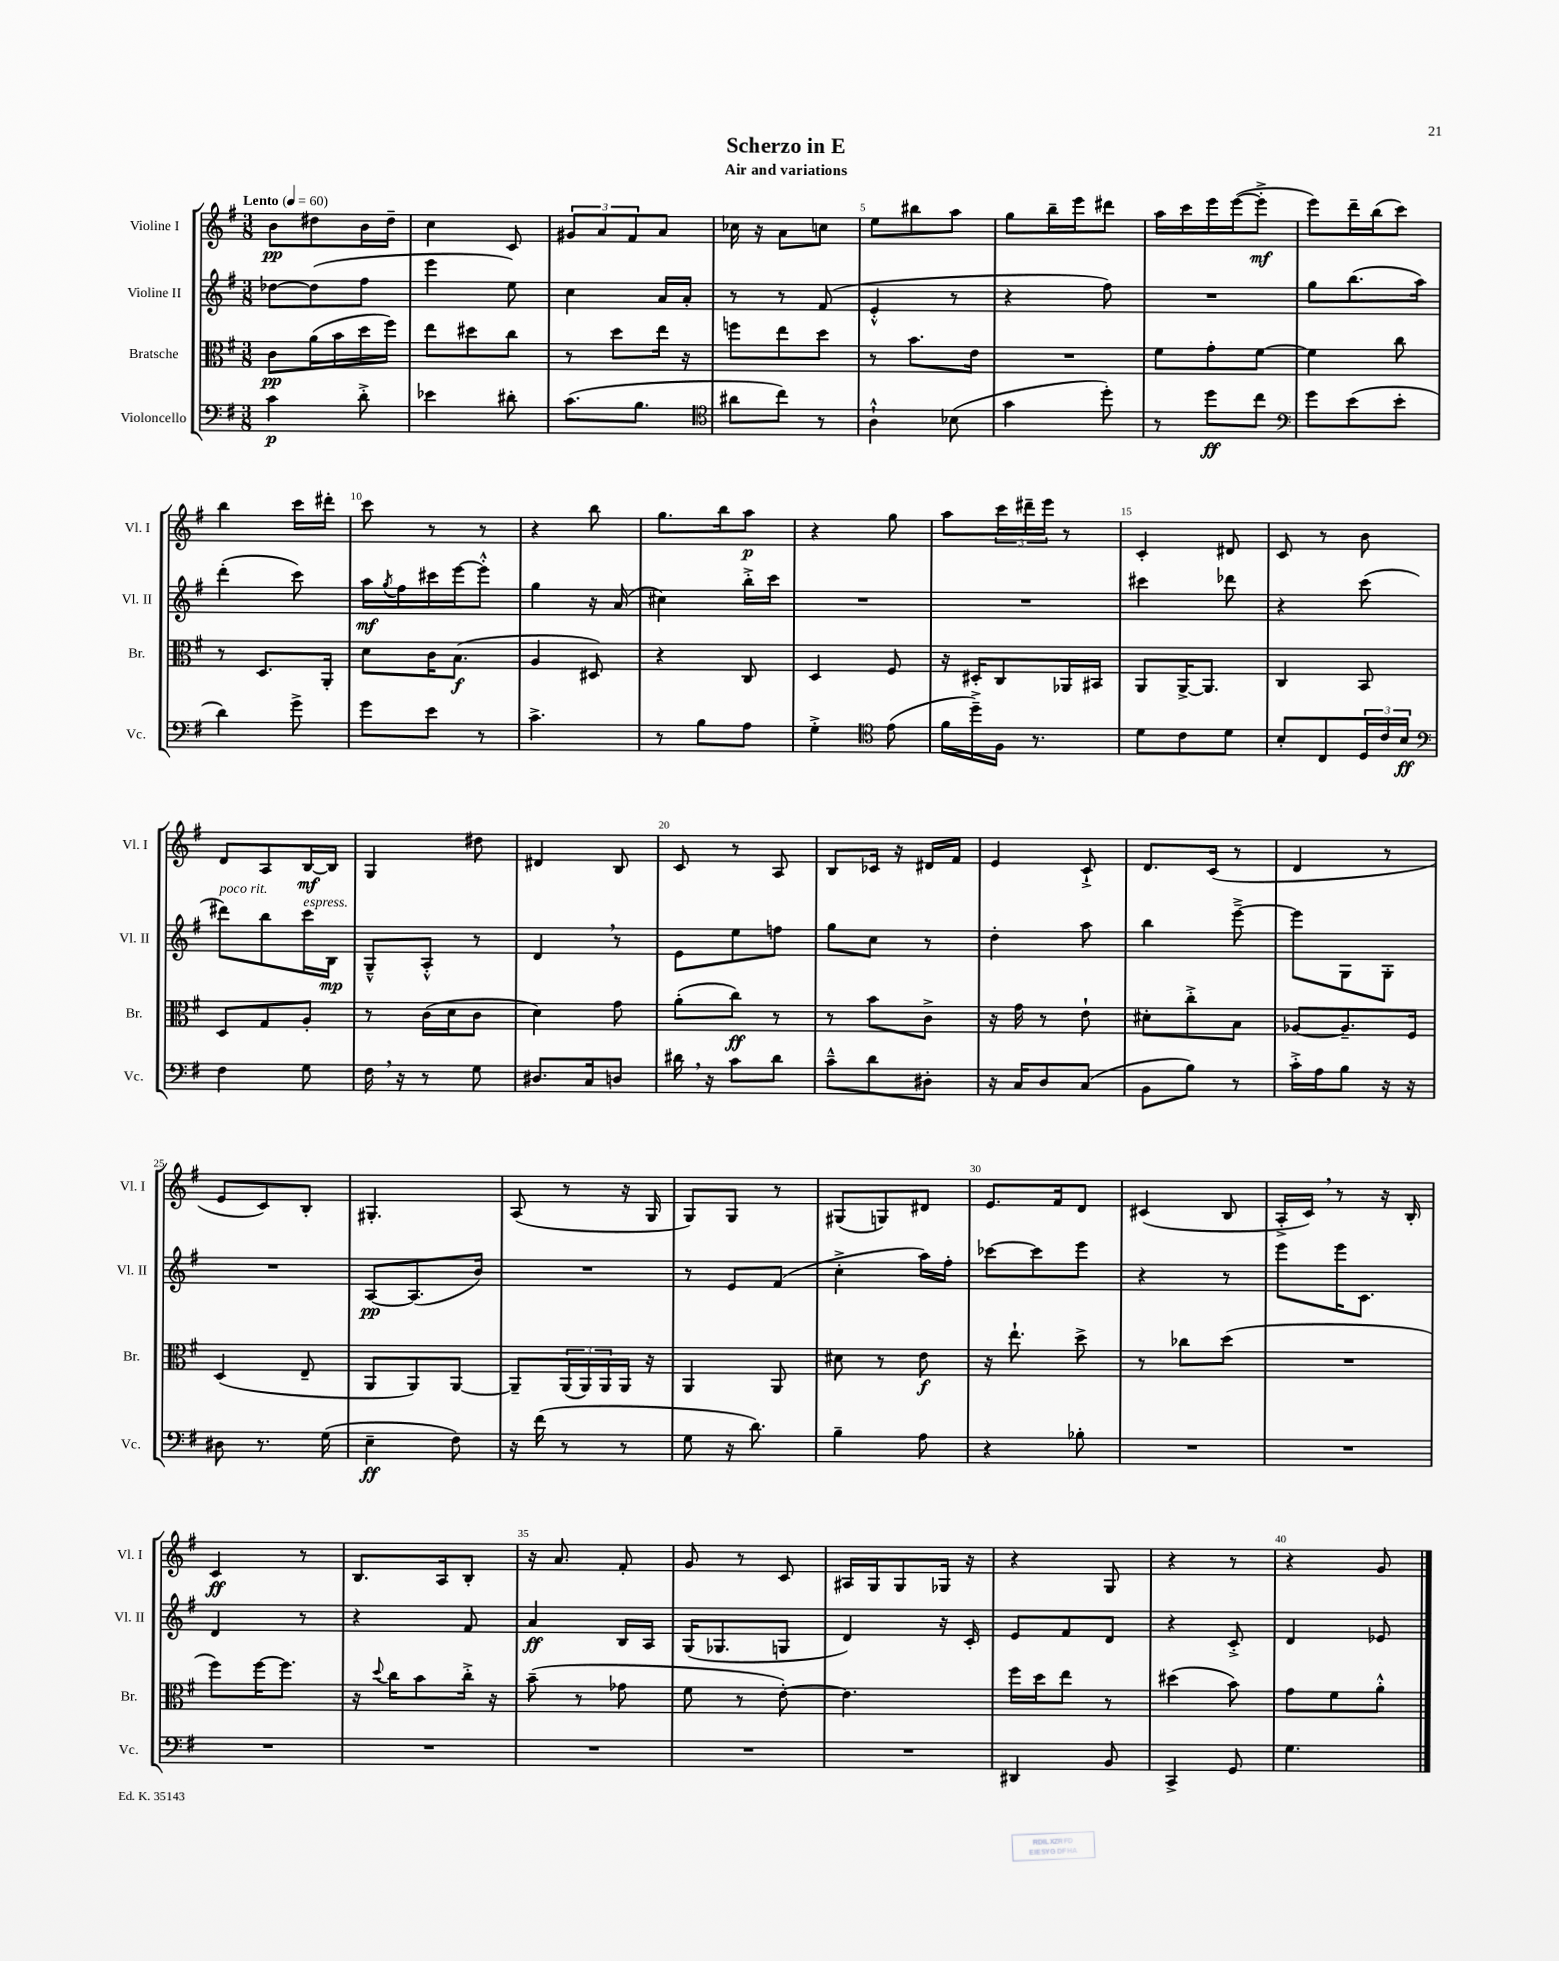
\header { title = "Scherzo in E" subtitle = "Air and variations" }
<<
\new StaffGroup <<
\new Staff = "s0" \with { instrumentName = "Violine I" shortInstrumentName = "Vl. I" } {
    \clef treble \key g \major \numericTimeSignature \time 3/8 \tempo "Lento" 4 = 60
    b'8\pp dis''8 b'16 dis''16-- |
    c''4 c'8 |
    \tuplet 3/2 { gis'8 a'8 fis'8 } a'8 |
    ces''16 r16 a'8 c''8 |
    e''8 bis''8 a''8 |
    g''8 b''16-- e'''16 dis'''8 |
    a''16 c'''16 e'''16 e'''16~( e'''8-.->\mf |
    e'''8) d'''16-- b''16( c'''8) |
    b''4 c'''16 dis'''16-. |
    c'''8 r8 r8 |
    r4 b''8 |
    g''8. b''16 a''8\p |
    r4 g''8 |
    a''8 \tuplet 3/2 { c'''16 dis'''16-- e'''16 } r8 |
    c'4-. dis'8 |
    c'8 r8 b'8 |
    d'8 a8 b16~\mf b16 |
    g4 dis''8 |
    dis'4 b8 |
    c'8 r8 a8 |
    b8 ces'16 r16 dis'16 fis'16 |
    e'4 c'8-!-> |
    d'8. c'16( r8 |
    d'4 r8 |
    e'8 c'8) b8-. |
    gis4.-. |
    a8( r8 r16 g16 |
    g8) g8 r8 |
    gis8( g8) dis'8 |
    e'8. fis'16 d'8 |
    cis'4( b8 |
    a16-.-> c'16) \breathe r8 r16 b16-. |
    c'4\ff r8 |
    b8. a16 b8-. |
    r16 a'8. fis'8-. |
    g'8 r8 c'8 |
    ais16 g16 g8 ges16 r16 |
    r4 g8 |
    r4 r8 |
    r4 g'8 \bar "|." |
}
\new Staff = "s1" \with { instrumentName = "Violine II" shortInstrumentName = "Vl. II" } {
    \clef treble \key g \major \numericTimeSignature \time 3/8
    des''8~ des''8( fis''8 |
    e'''4 e''8) |
    c''4 a'16 a'16-. |
    r8 r8 fis'8( |
    e'4-.-^ r8 |
    r4 fis''8) |
    R4. |
    g''8 b''8.( a''16) |
    d'''4-.( c'''8) |
    a''16\mf \acciaccatura { g''8 } fis''16 cis'''16 e'''16~ e'''8-.-^ |
    g''4 r16 a'16( |
    cis''4) b''16-.-> c'''16 |
    R4. |
    R4. |
    cis'''4 des'''8 |
    r4 c'''8( |
    dis'''8^\markup { \italic "poco rit." }) b''8 c'''16^\markup { \italic "espress." } b16\mp |
    g8---^ a8-.-^ r8 |
    d'4 \breathe r8 |
    e'8 e''8 f''8 |
    g''8 c''8 r8 |
    d''4-. a''8 |
    b''4 e'''8~---> |
    e'''8 g8 g8-. |
    R4. |
    a8~\pp a8.( b'16) |
    R4. |
    r8 e'8 fis'8( |
    c''4-.-> a''16) fis''16-. |
    ces'''8~ ces'''8 e'''8 |
    r4 r8 |
    e'''8 e'''16 c'8. |
    d'4 r8 |
    r4 fis'8 |
    a'4\ff b16 a16 |
    g16( ges8. g8 |
    d'4) r16 c'16-. |
    e'8 fis'8 d'8 |
    r4 c'8-.-> |
    d'4 ees'8 \bar "|." |
}
\new Staff = "s2" \with { instrumentName = "Bratsche" shortInstrumentName = "Br." } {
    \clef alto \key g \major \numericTimeSignature \time 3/8
    c'8\pp a'16( b'16 d''16 fis''16) |
    e''8 dis''8 c''8 |
    r8 d''8 e''16 r16 |
    f''8 e''8 d''8 |
    r8 b'8. e'16 |
    R4. |
    fis'8 g'8-. fis'8~ |
    fis'4 c''8 |
    r8 d8. a,16-. |
    d'8 c'16 b8.\f( |
    a4 dis8) |
    r4 c8 |
    d4 fis8 |
    r16 dis16-. c8 aes,16 bis,16 |
    a,8 a,16~-> a,8. |
    c4 b,8 |
    d8 g8 a8-. |
    r8 c'16( d'16 c'8 |
    d'4) g'8 |
    a'8-.( c''8\ff) r8 |
    r8 b'8 c'8-> |
    r16 g'16 r8 e'8-! |
    dis'8-. c''8-.-> b8 |
    aes8~ aes8.-- fis16 |
    d4( e8-- |
    a,8 a,8) a,8~ |
    a,8-- \tuplet 3/2 { a,16( a,16) a,16 } a,16 r16 |
    a,4 a,8 |
    dis'8 r8 e'8\f |
    r16 e''8.-! d''8-> |
    r8 ces''8 d''8( |
    R4. |
    fis''8) fis''16~ fis''8. |
    r16 \appoggiatura { d''8 } c''16 b'8 c''16-.-> r16 |
    b'8--( r8 ges'8 |
    fis'8 r8 e'8~-.) |
    e'4. |
    fis''16 d''16 e''8 r8 |
    dis''4( b'8) |
    g'8 fis'8 a'8-.-^ \bar "|." |
}
\new Staff = "s3" \with { instrumentName = "Violoncello" shortInstrumentName = "Vc." } {
    \clef bass \key g \major \numericTimeSignature \time 3/8
    c'4\p d'8-.-> |
    ees'4 dis'8-. |
    c'8.( b8. |
    \clef tenor ais'8 c''8) r8 |
    a4-!-^ bes8( |
    g'4 d''8-.) |
    r8 d''8\ff c''8 |
    \clef bass g'8 e'8( e'8-. |
    d'4) g'8-> |
    g'8 e'8 r8 |
    c'4.-> |
    r8 b8 a8 |
    g4-.-> \clef tenor e'8( |
    fis'16 d''16--->) fis16 r8. |
    d'8 c'8 d'8 |
    b8-. c8 \tuplet 3/2 { d16 c'16 b16\ff } |
    \clef bass fis4 g8 |
    fis16 \breathe r16 r8 g8 |
    dis8. c16 d8 |
    dis'16 \breathe r16 c'8 dis'8 |
    c'8---^ d'8 dis8-. |
    r16 c16 d8 c8( |
    b,8 b8) r8 |
    c'16-.-> a16 b8 r16 r16 |
    dis8 r8. g16( |
    e4--\ff fis8) |
    r16 fis'16( r8 r8 |
    g8 r16 d'8.) |
    b4-- a8 |
    r4 bes8-. |
    R4. |
    R4. |
    R4. |
    R4. |
    R4. |
    R4. |
    R4. |
    dis,4 b,8 |
    c,4-> g,8 |
    g4. \bar "|." |
}
>>
>>
\layout { \context { \Score \override BarNumber.break-visibility = ##(#f #t #t) barNumberVisibility = #(every-nth-bar-number-visible 5) } }
